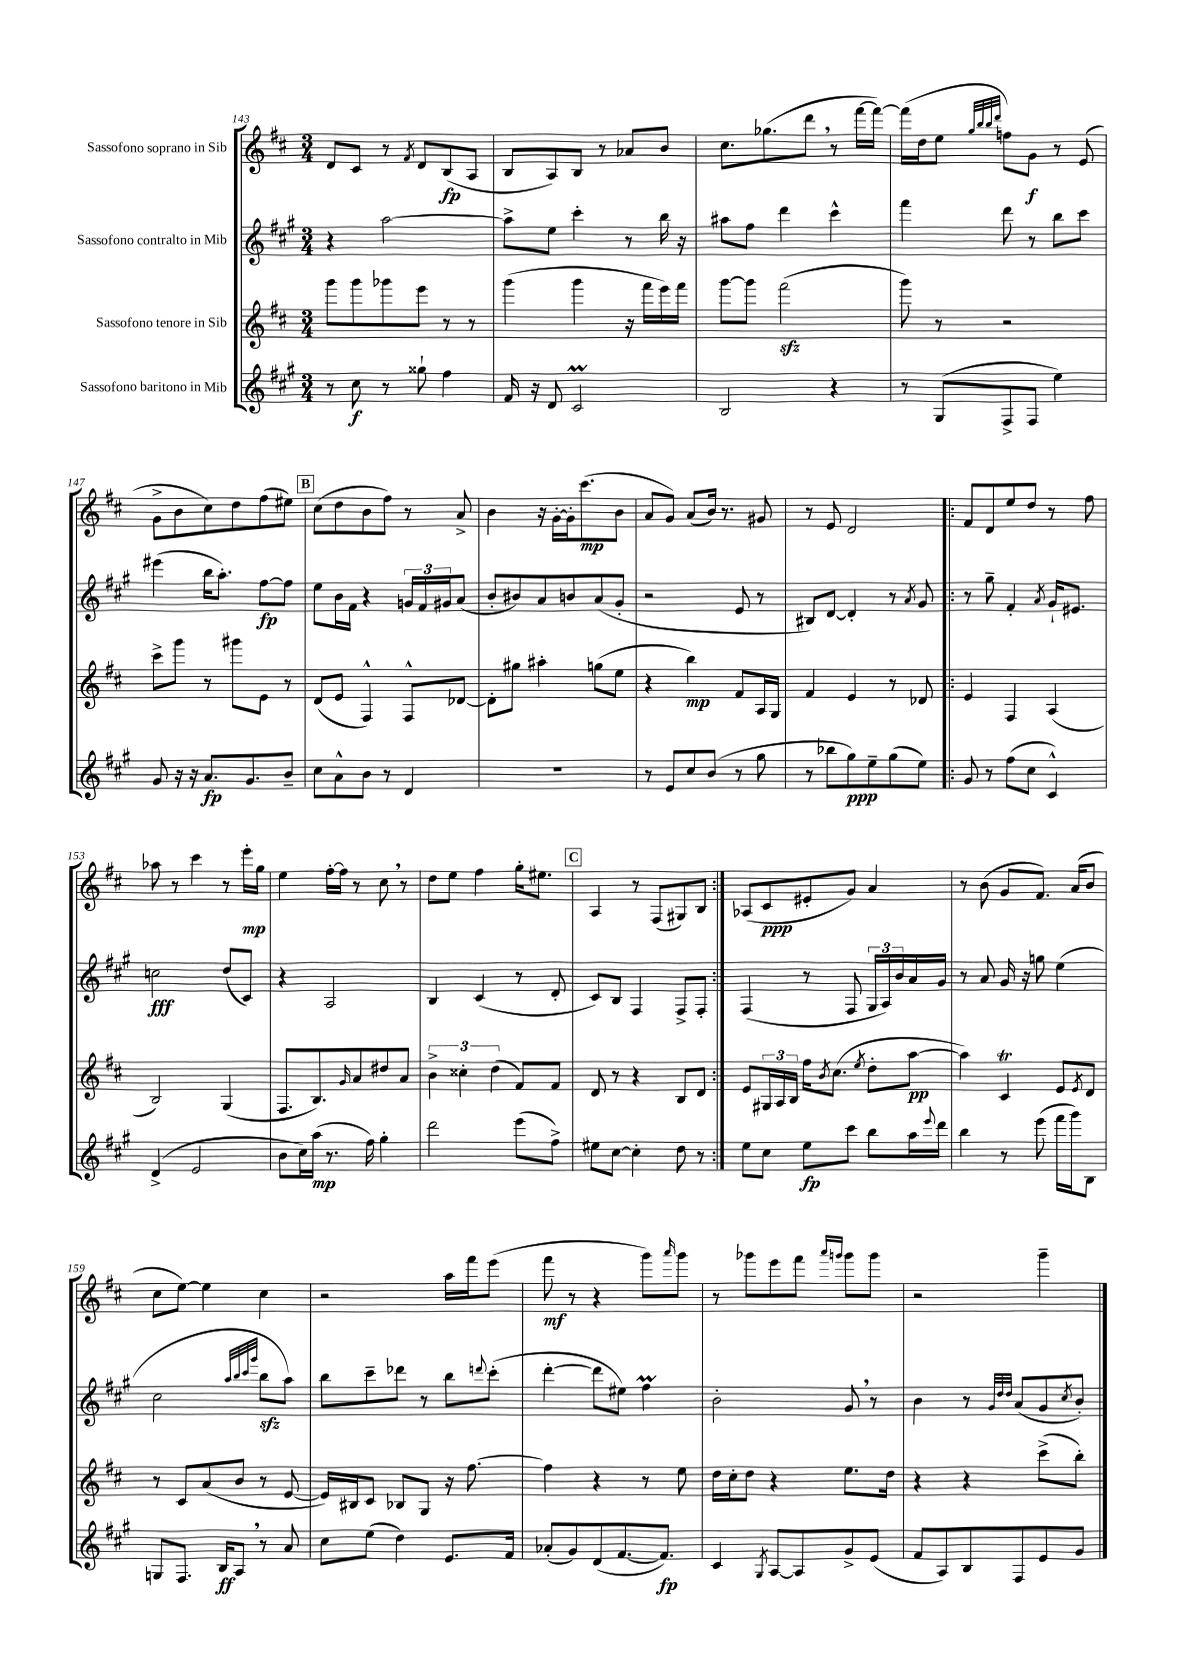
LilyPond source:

<<
\new StaffGroup <<
\new Staff = "s0" \with { instrumentName = "Sassofono soprano in Sib" } {
    \clef treble \key d \major \numericTimeSignature \time 3/4
    d'8 cis'8 r8 \acciaccatura { fis'8 } d'8 b8\fp( a8 |
    b8 a8) b8 r8 aes'8 b'8 |
    cis''8. ges''8.( d'''8 \breathe r8 fis'''16~ fis'''16~) |
    fis'''16( d''16 e''8 \grace { g''32 b''32 b''32 d'''32 } f''8) g'8\f r8 e'8( |
    g'8-> b'8 cis''8) d''8 fis''8( eis''8) |
    \mark \markup { \box "B" } cis''8( d''8 b'8 fis''8) r8 a'8-> |
    b'4 r16 g'16~-. g'16-. cis'''8.\mp( b'8 |
    a'8 g'8) a'8( b'16) r8. gis'8 |
    r8 e'8 d'2 |
    \repeat volta 2 { fis'8 d'8 e''8 d''8 r8 fis''8 |
    aes''8 r8 cis'''4 r8 e'''16-.\mp g''16 |
    e''4 fis''16~-. fis''16 r8 cis''8 \breathe r8 |
    d''8 e''8 fis''4 g''16-. eis''8. |
    \mark \markup { \box "C" } a4 r8 fis8( gis8) b8 | }
    aes8( cis'8\ppp eis'8-. g'8) a'4 |
    r8 b'8( g'8 fis'8.) a'16( b'8 |
    cis''8 e''8~) e''4 cis''4 |
    r2 a''16 fis'''16 e'''8( |
    fis'''8\mf r8 r4 g'''8) \grace { a'''16 } g'''8 |
    r8 ges'''8 e'''8 fis'''8 \grace { a'''16 g'''16 } g'''8 g'''8 |
    r2 g'''4-- \bar "|." |
}
\new Staff = "s1" \with { instrumentName = "Sassofono contralto in Mib" } {
    \clef treble \key a \major \numericTimeSignature \time 3/4
    r4 a''2~ |
    a''8-> e''8 cis'''4-. r8 b''16 r16 |
    ais''8 fis''8 d'''4 cis'''4-^ |
    fis'''4 d'''8 r8 b''8 cis'''8 |
    eis'''4( b''16 a''8.-.) fis''8~\fp fis''8 |
    \mark \markup { \box "B" } e''8 b'16 fis'16 r4 \tuplet 3/2 { g'16 fis'16 gis'16 } a'8( |
    b'8-. bis'8) a'8 b'8 a'8( gis'8-. |
    r2 e'8 r8 |
    bis8) d'8~ d'4-. r8 \acciaccatura { a'8 } gis'8 |
    \repeat volta 2 { r8 gis''8-- fis'4-. \acciaccatura { a'8 } gis'16-! eis'8. |
    c''2\fff d''8( cis'8) |
    r4 a2 |
    b4 cis'4( r8 d'8-. |
    \mark \markup { \box "C" } cis'8) b8 fis4 fis8-> fis8-. | }
    fis4( r8 fis8 \tuplet 3/2 { gis16 a16) b'16 } a'16 gis'16 |
    r8 a'8 gis'16 r16 g''8 e''4( |
    cis''2 \grace { a''32 b''32 cis'''32 gis'''32 } b''8\sfz a''8) |
    b''8 cis'''8-- des'''8 r8 b''8 \appoggiatura { d'''8 } cis'''8-.( |
    d'''4~-. d'''8 eis''8) fis''4\prall |
    b'2-. gis'8 \breathe r8 |
    b'4 r8 \grace { gis'32 d''32 d''32 } a'8( gis'8 \acciaccatura { cis''8 } b'8-.) \bar "|." |
}
\new Staff = "s2" \with { instrumentName = "Sassofono tenore in Sib" } {
    \clef treble \key d \major \numericTimeSignature \time 3/4
    g'''8 g'''8 ges'''8 e'''8 r8 r8 |
    g'''4( g'''4 r16 fis'''16 e'''16) fis'''16 |
    g'''8~ g'''8 fis'''2\sfz( |
    g'''8) r8 r2 |
    cis'''8-> g'''8 r8 gis'''8 e'8 r8 |
    \mark \markup { \box "B" } d'8( e'8 fis4-^) fis8-^ des'8~ |
    des'8-. gis''8 ais''4-. g''8( e''8 |
    r4 b''4\mp) fis'8 a16 g16 |
    fis'4 e'4 r8 des'8 |
    \repeat volta 2 { e'4 fis4 a4( |
    b2) g4( |
    fis8. b8.) \grace { g'16 } a'8 dis''8 a'8 |
    \tuplet 3/2 { b'4-> cisis''4-. d''4( } fis'8) fis'8 |
    \mark \markup { \box "C" } d'8 r8 r4 b8 d'8 | }
    e'8 \tuplet 3/2 { gis16 a16 b16 } fis''16 \acciaccatura { b'8 } cis''8.( \acciaccatura { e''8 } d''8-. a''8~\pp |
    a''4) cis'4\trill e'8 \acciaccatura { e'8 } d'8 |
    r8 cis'8 a'8( b'8 r8 e'8~ |
    e'16) bis16 cis'8 bes8 g8 r16 fis''8.~ |
    fis''4 r4 r8 e''8 |
    d''16 cis''16-. d''8 r4 e''8. d''16 |
    r4 r4 cis'''8->( b''8-.) \bar "|." |
}
\new Staff = "s3" \with { instrumentName = "Sassofono baritono in Mib" } {
    \clef treble \key a \major \numericTimeSignature \time 3/4
    r8 cis''8\f r8 gisis''8-! fis''4 |
    fis'16 r16 d'8 cis'2\prall |
    b2 r4 |
    r8 gis8( fis8-> fis8 e''4) |
    gis'8 r16 r16 a'8.\fp gis'8. b'8-- |
    \mark \markup { \box "B" } cis''8 a'8-^ b'8 r8 d'4 |
    R2. |
    r8 e'8 cis''8 b'8( r8 gis''8 |
    r8 bes''8 gis''8\ppp) e''8-- gis''8( e''8) |
    \repeat volta 2 { gis'8 r8 fis''8( cis''8 cis'4-^) |
    d'4->( e'2 |
    b'8 cis''16) a''16\mp( r8. fis''16) gis''4-. |
    d'''2 e'''8( fis''8->) |
    \mark \markup { \box "C" } eis''8 cis''8~ cis''4-. d''8 r8 | }
    e''8 cis''8 e''8\fp cis'''8 b''8 a''16 \appoggiatura { e'''8 } d'''16 |
    b''4 r8 e'''8( fis'''16 gis'''16) b8 |
    g8 fis8. b16\ff a8 \breathe r8 a'8 |
    cis''8 e''8( d''4) e'8. fis'16 |
    aes'8-.( gis'8) d'8( fis'8.~ fis'8.\fp) |
    cis'4 \acciaccatura { gis8 } a8~ a8 gis'8-> e'8( |
    fis'8 a8) b8 fis8 e'8 gis'8 \bar "|." |
}
>>
>>
\layout { \context { \Score currentBarNumber = #143 } }
